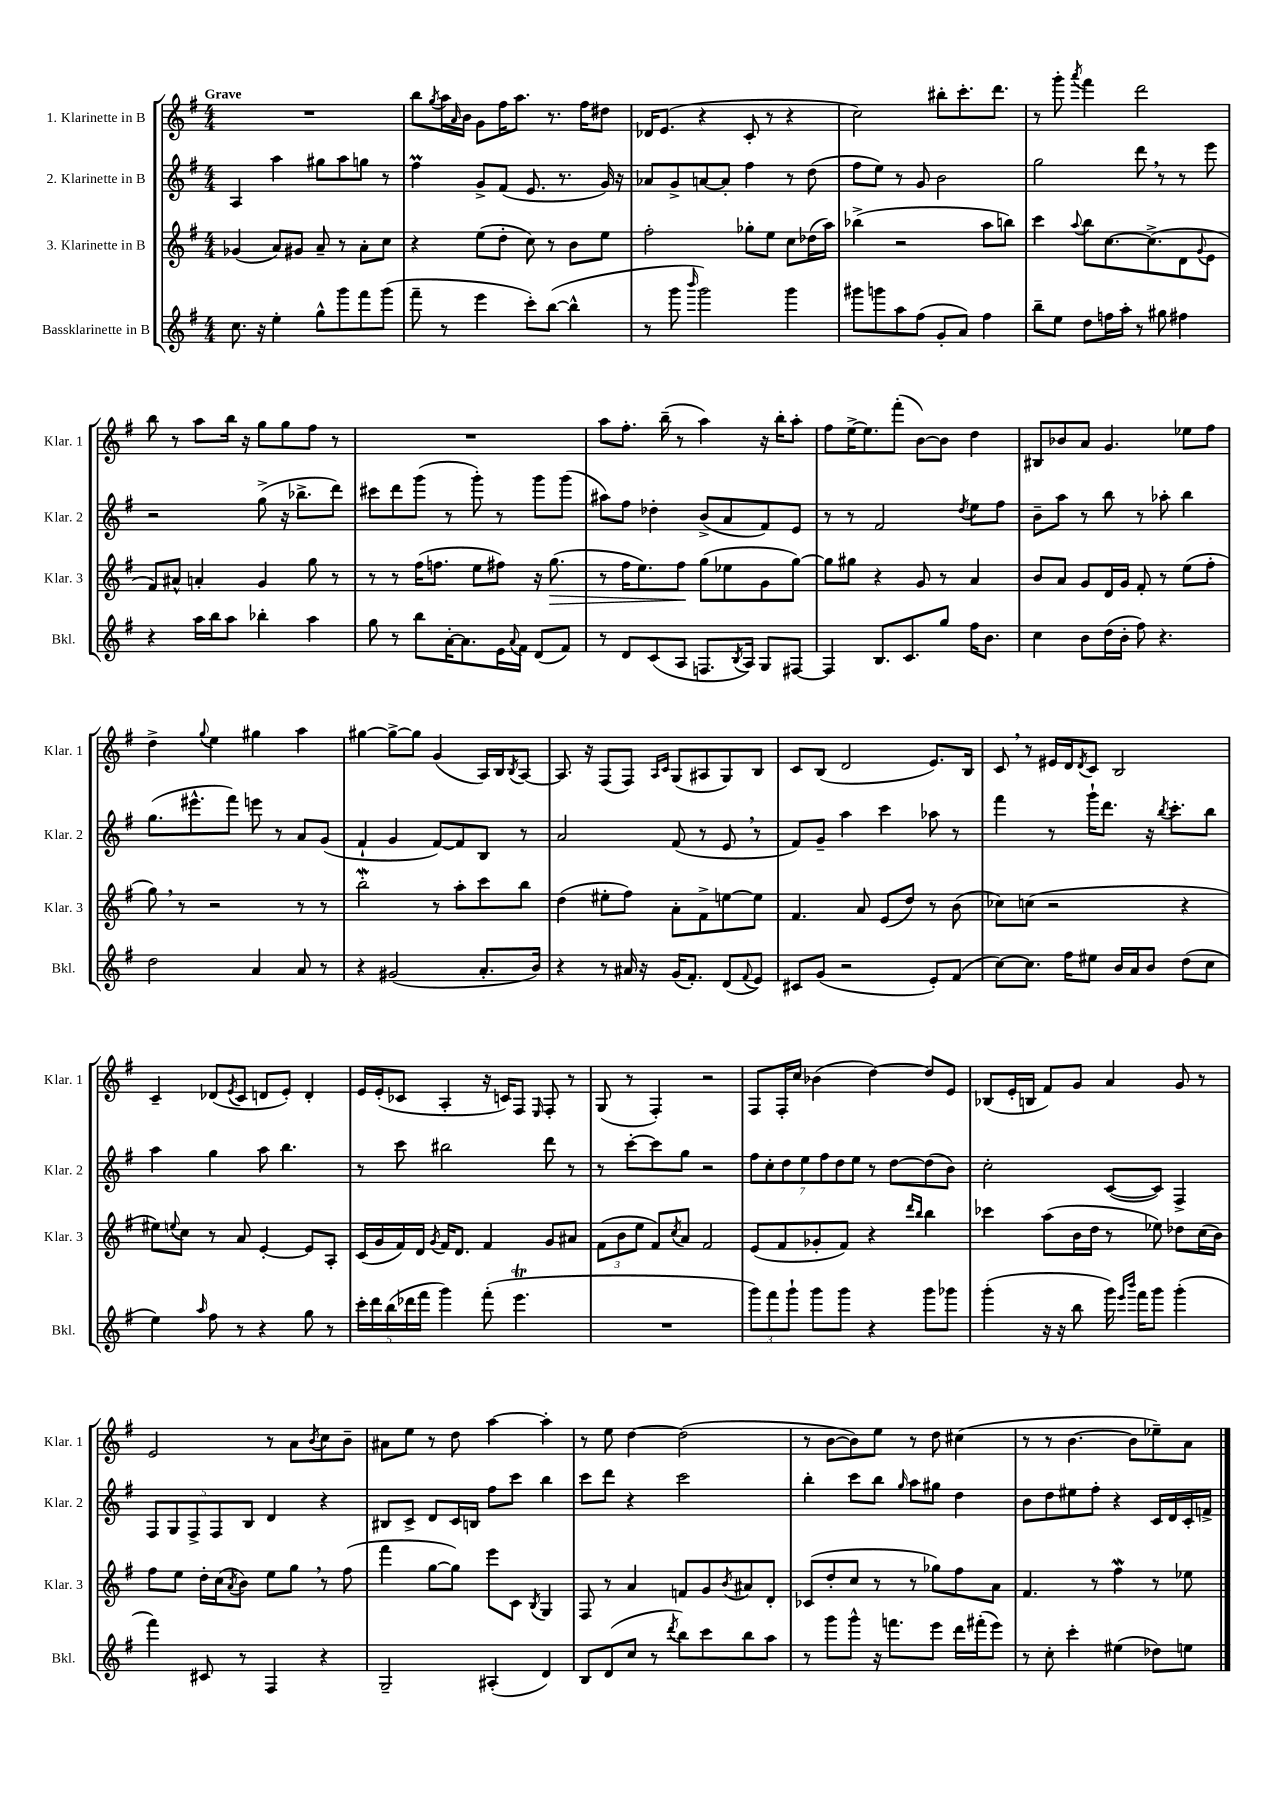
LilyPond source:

<<
\new StaffGroup <<
\new Staff = "s0" \with { instrumentName = "1. Klarinette in B" shortInstrumentName = "Klar. 1" } {
    \clef treble \key g \major \numericTimeSignature \time 4/4 \tempo "Grave"
    R1 |
    b''8 \acciaccatura { g''8 } a''16 \grace { a'16 } b'16 g'8 fis''16 a''8. r8. fis''16 dis''8 |
    des'16 e'8.( r4 c'8-. r8 r4 |
    c''2) bis''8-. c'''8.-. d'''8. |
    r8 g'''8-. \acciaccatura { a'''8 } fis'''4 d'''2 |
    b''8 r8 a''8 b''16 r16 g''8 g''8 fis''8 r8 |
    R1 |
    a''8 fis''8.-. b''16--( r8 a''4) r16 b''16-. a''8-. |
    fis''8 e''16~-> e''8. fis'''8-.( b'8~) b'8 d''4 |
    bis8 bes'8 a'8 g'4. ees''8 fis''8 |
    d''4-> \appoggiatura { g''8 } e''4 gis''4 a''4 |
    gis''4~ gis''8~-> gis''8 g'4( a16) b16 \acciaccatura { b8 } a8~ |
    a8. r16 fis8( fis8) \grace { a16 c'16 } g8( ais8 g8) b8 |
    c'8 b8( d'2 e'8.) b16 |
    c'8 \breathe r8 eis'16 d'16 \acciaccatura { d'8 } c'8 b2 |
    c'4-- des'8( \acciaccatura { e'8 } c'8 d'8 e'8-.) d'4-. |
    e'16 e'16-.( ces'8 a4-. r16 c'16) fis8 \grace { e16 } fis8-. r8 |
    g8( r8 fis4-.) r2 |
    fis8 fis16-. c''16 bes'4( d''4~) d''8 e'8 |
    bes8( e'16-. b16 fis'8) g'8 a'4 g'8 r8 |
    e'2 r8 a'8 \acciaccatura { b'8 } c''8 b'8-- |
    ais'8 e''8 r8 d''8 a''4~ a''4-. |
    r8 e''8 d''4~ d''2( |
    r8 b'8~ b'8) e''8 r8 d''8 cis''4( |
    r8 r8 b'4.~ b'8 ees''8--) a'8 \bar "|." |
}
\new Staff = "s1" \with { instrumentName = "2. Klarinette in B" shortInstrumentName = "Klar. 2" } {
    \clef treble \key g \major \numericTimeSignature \time 4/4
    a4 a''4 gis''8 a''8 g''8 r8 |
    fis''4\prall g'8-> fis'8( e'8. r8. g'16) r16 |
    aes'8 g'8-> a'8~ a'8-. fis''4 r8 d''8( |
    fis''8 e''8) r8 g'8 b'2 |
    g''2 d'''8 \breathe r8 r8 e'''8 |
    r2 g''8->( r16 bes''8.-> d'''8) |
    cis'''8 d'''8 g'''8( r8 g'''8-.) r8 g'''8 g'''8( |
    ais''8) fis''8 des''4-. b'8->( a'8 fis'8) e'8 |
    r8 r8 fis'2 \acciaccatura { d''8 } e''8 fis''8 |
    b'8-- a''8 r8 b''8 r8 aes''8-. b''4 |
    g''8.( eis'''8.-^ fis'''8) e'''8 r8 a'8 g'8( |
    fis'4-! g'4 fis'8~) fis'8 b8 r8 |
    a'2 fis'8( r8 e'8 \breathe r8 |
    fis'8) g'8-- a''4 c'''4 aes''8 r8 |
    fis'''4 r8 g'''16-! d'''8. r16 \acciaccatura { b''8 } c'''8.-. b''8 |
    a''4 g''4 a''8 b''4. |
    r8 c'''8 bis''2 d'''8 r8 |
    r8 c'''8~-. c'''8 g''8 r2 |
    \tuplet 7/4 { fis''8 c''8-. d''8 e''8 fis''8 d''8 e''8 } r8 d''8~ d''8( b'8) |
    c''2-. c'8~( c'8) fis4-> |
    \tuplet 5/4 { fis8 g8 fis8-> fis8 b8 } d'4 r4 |
    bis8 c'8-> d'8 c'16 b16 fis''8 c'''8 b''4 |
    c'''8 d'''8 r4 c'''2 |
    b''4-. c'''8 b''8 \grace { g''16 } a''8 gis''8 d''4 |
    b'8 d''8 eis''8 fis''8-. r4 c'16 d'16 c'16-. f'16-> \bar "|." |
}
\new Staff = "s2" \with { instrumentName = "3. Klarinette in B" shortInstrumentName = "Klar. 3" } {
    \clef treble \key g \major \numericTimeSignature \time 4/4
    ges'4( a'8) gis'8 a'8-- r8 a'8-. c''8 |
    r4 e''8( d''8-. c''8) r8 b'8 e''8 |
    fis''2-. ges''8-. e''8 c''8 des''16( a''16) |
    bes''4->( r2 a''8 b''8) |
    c'''4 \appoggiatura { a''8 } b''8 c''8.~ c''8.->( d'8 \appoggiatura { g'8 } e'8 |
    fis'8) ais'8-^ a'4-. g'4 g''8 r8 |
    r8 r8 fis''16( f''8. e''8 fis''8) r16 g''8.\>( |
    r8 fis''16 e''8.) fis''8\! g''8( ees''8 g'8 g''8~) |
    g''8 gis''8 r4 g'8 r8 a'4 |
    b'8 a'8 g'8 d'16 g'16 fis'8-. r8 e''8( fis''8-. |
    g''8) \breathe r8 r2 r8 r8 |
    b''2-.\mordent r8 a''8-. c'''8 b''8 |
    d''4( eis''8-. fis''8) a'8-. fis'8-> e''8~ e''8 |
    fis'4. a'8 e'8( d''8) r8 b'8( |
    ces''8) c''8( r2 r4 |
    eis''8) \appoggiatura { e''8 } c''8 r8 a'8 e'4~-. e'8 a8-. |
    c'16( g'16 fis'16) d'16 \acciaccatura { g'8 } fis'16 d'8. fis'4 g'8 ais'8 |
    \tuplet 3/2 { fis'8( b'8 e''8 } fis'8) \acciaccatura { c''8 } a'8 fis'2 |
    e'8( fis'8 ges'8-. fis'8) r4 \grace { d'''16 b''16 } b''4 |
    ces'''4 a''8( b'16 d''16 r8 ees''8) des''8 c''16( b'16) |
    fis''8 e''8 d''16-. c''16( \acciaccatura { a'8 } b'8) e''8 g''8 \breathe r8 fis''8( |
    fis'''4 g''8~ g''8) e'''8 c'8 \acciaccatura { b8 } g4 |
    fis8 r8 a'4 f'8 g'8 \acciaccatura { b'8 } ais'8 d'8-. |
    ces'8( d''8-. c''8 r8 r8 ges''8) fis''8 a'8 |
    fis'4. r8 fis''4\mordent r8 ees''8 \bar "|." |
}
\new Staff = "s3" \with { instrumentName = "Bassklarinette in B" shortInstrumentName = "Bkl." } {
    \clef treble \key g \major \numericTimeSignature \time 4/4
    c''8. r16 e''4-. g''8-^ g'''8 fis'''8 g'''8( |
    fis'''8-- r8 e'''4 c'''8-.) b''8~( b''4-^ |
    r8 g'''8 \grace { b'''16 } g'''2) g'''4 |
    gis'''8 g'''8 a''8 fis''8( g'8-. a'8) fis''4 |
    b''8-- e''8 d''8 f''16 a''16-. r8 gis''8 fis''4 |
    r4 a''16 b''16 a''8 bes''4-. a''4 |
    g''8 r8 b''8 a'16~-. a'8. e'16 \appoggiatura { a'8 } fis'16 d'8( fis'8) |
    r8 d'8 c'8( a8 f8. \acciaccatura { b8 } a16) g8 fis8~ |
    fis4 b8. c'8. g''8 fis''16 b'8. |
    c''4 b'8 d''16( b'16-. fis''8) r4. |
    d''2 a'4 a'8 r8 |
    r4 gis'2( a'8.-. b'16) |
    r4 r8 ais'16 r16 g'16( fis'8.-.) d'8( \appoggiatura { fis'8 } e'8) |
    cis'8 g'8( r2 e'8-.) fis'8( |
    c''8~) c''8. fis''16 eis''8 b'16 a'16 b'8 d''8( c''8 |
    e''4) \grace { a''16 } fis''8 r8 r4 g''8 r8 |
    \tuplet 5/4 { c'''16-. d'''16 b''16( des'''16 fis'''16 } g'''4) fis'''8-.( e'''4.\trill |
    R1 |
    \tuplet 3/2 { g'''8) fis'''8 g'''8-! } g'''8 g'''8 r4 g'''8 ges'''8 |
    g'''4-.( r16 r16 b''8 g'''16) \grace { e'''16 b'''16 } fis'''16 g'''8 g'''4-.( |
    fis'''4) cis'8 r8 fis4 r4 |
    g2-- ais4-.( d'4) |
    b8 d'8( c''8 r8 \acciaccatura { d'''8 } b''8) c'''8 b''8 a''8 |
    r8 g'''8 g'''8-^ r16 f'''8. e'''8 d'''16 fis'''16-.( e'''8) |
    r8 c''8-. c'''4-. eis''4( des''8) e''8 \bar "|." |
}
>>
>>
\layout { \context { \Score \remove "Bar_number_engraver" } }
